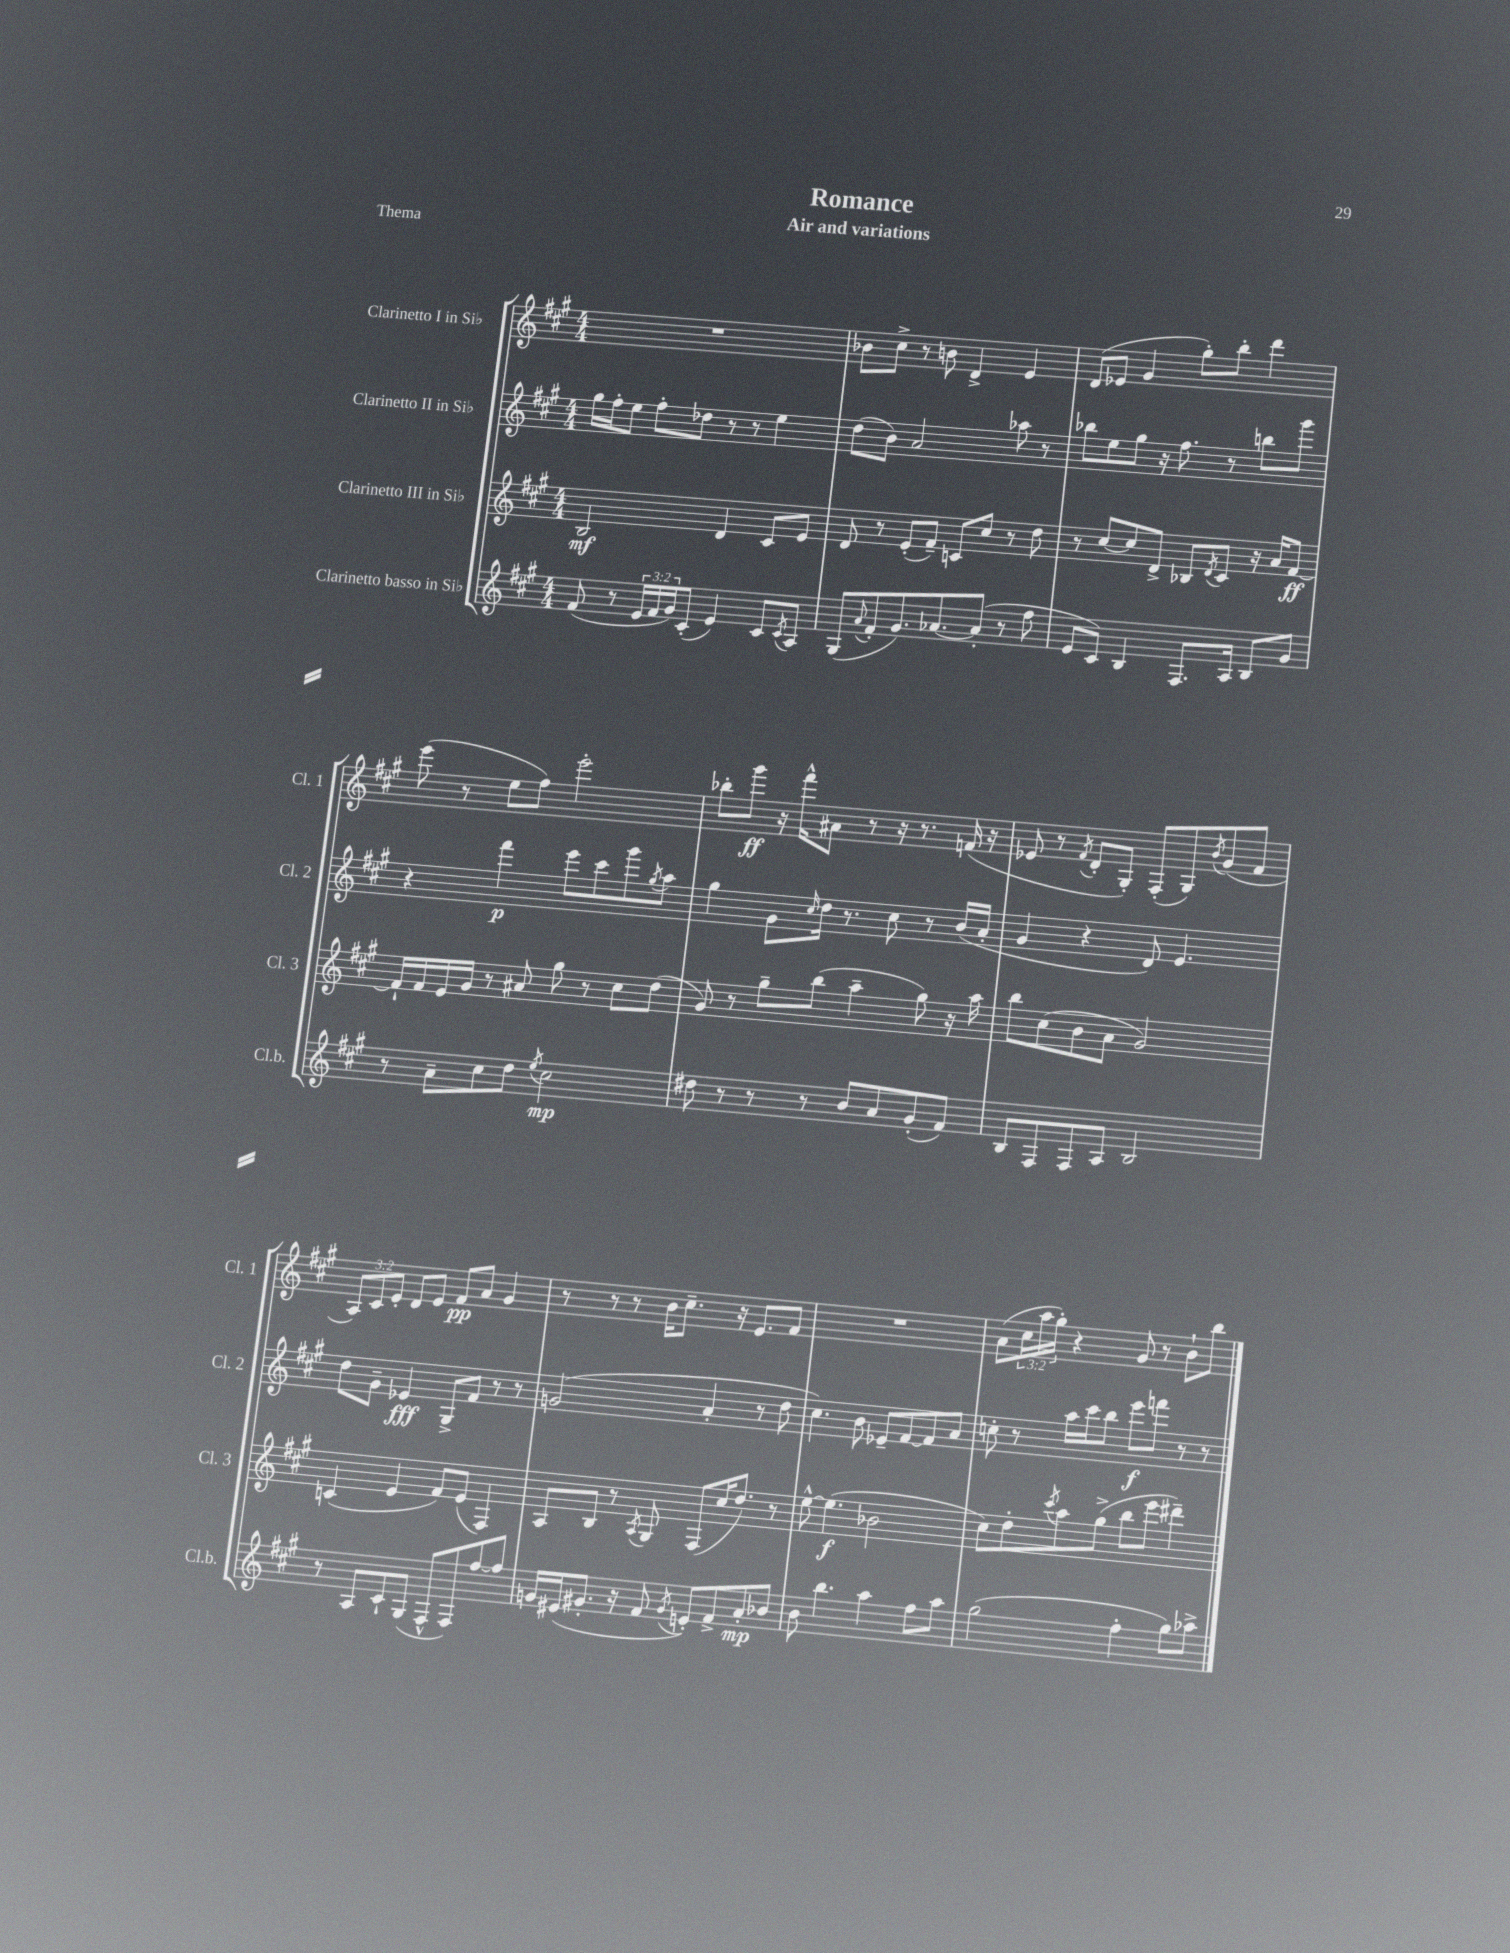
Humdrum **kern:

**kern	**dynam	**kern	**dynam	**kern	**dynam	**kern	**dynam
*part4	*part4	*part3	*part3	*part2	*part2	*part1	*part1
*staff4	*staff4	*staff3	*staff3	*staff2	*staff2	*staff1	*staff1
*I"Clarinetto basso in Si♭	*	*I"Clarinetto III in Si♭	*	*I"Clarinetto II in Si♭	*	*I"Clarinetto I in Si♭	*
*I'Cl.b.	*	*I'Cl. 3	*	*I'Cl. 2	*	*I'Cl. 1	*
*clefG2	*	*clefG2	*	*clefG2	*	*clefG2	*
*k[f#c#g#]	*	*k[f#c#g#]	*	*k[f#c#g#]	*	*k[f#c#g#]	*
*M4/4	*	*M4/4	*	*M4/4	*	*M4/4	*
=1	=1	=1	=1	=1	=1	=1	=1
(8f#/	.	2B/	mf	16gg#\LL	.	1r	.
.	.	.	.	16ff#'\J	.	.	.
8r	.	.	.	8ee\J	.	.	.
24e/LL	.	.	.	8ff#'\L	.	.	.
24f#/	.	.	.	.	.	.	.
24g#/J)	.	.	.	.	.	.	.
(8c#'/J	.	.	.	8dd-X\J	.	.	.
4e/)	.	4d/	.	8r	.	.	.
.	.	.	.	8r	.	.	.
8c#/L	.	8c#/L	.	4ee\	.	.	.
8qc#/	.	.	.	.	.	.	.
8A/J	.	8e/J	.	.	.	.	.
=2	=2	=2	=2	=2	=2	=2	=2
(8G#/L	.	8d/	.	(8dd\L	.	8b-X\L	.
8qqa/	.	.	.	.	.	.	.
8f#'/	.	8r	.	8b\J)	.	8cc#^\J	.
8.g#/)	.	(8e'/L	.	2a/	.	8r	.
.	.	8f#~/J)	.	.	.	8bn\	.
[8.a-X/	.	.	.	.	.	.	.
.	.	8cn/L	.	.	.	4d^/	.
(8a-'/J]	.	8cc#/J	.	.	.	.	.
8r	.	8r	.	8aa-X\	.	4e/	.
8ff#\	.	8dd\	.	8r	.	.	.
=3	=3	=3	=3	=3	=3	=3	=3
8e/L	.	8r	.	8bb-X\L	.	(8d/L	.
8c#/J)	.	[8cc#/L	.	8ee\	.	8e-X/J	.
4B/	.	8cc#/]	.	8gg#\J	.	4g#/	.
.	.	8d^/J	.	16r	.	.	.
.	.	.	.	8.ff#\	.	.	.
8.F#/L	.	8B-X/L	.	.	.	8gg#'\L)	.
.	.	8qd/	.	.	.	.	.
.	.	8c#/J	.	8r	.	8bb'\J	.
16A/Jk	.	.	.	.	.	.	.
8B/L	.	16r	.	8bbn\L	.	4ddd\	.
.	.	16a/KL	.	.	.	.	.
8g#/J	.	[8f#/J	ff	8ggg#\J	.	.	.
!!LO:LB:g=z
=4	=4	=4	=4	=4	=4	=4	=4
8r	.	16f#`/LL]	.	4r	.	(8eee\	.
.	.	16f#/	.	.	.	.	.
8a~\L	.	16e/	.	.	.	8r	.
.	.	16g#/JJ	.	.	.	.	.
8cc#\	.	8r	.	4fff#\	p	8ee\L	.
8dd\J	.	8a#X/	.	.	.	8ff#\J)	.
8qee/	.	.	.	.	.	.	.
2cc#\	mp	8gg#\	.	8eee\L	.	2eee'\	.
.	.	8r	.	8ccc#\	.	.	.
.	.	8cc#\L	.	8ggg#\	.	.	.
.	.	.	.	8qgg#/	.	.	.
.	.	(8dd\J	.	8aa\J	.	.	.
=5	=5	=5	=5	=5	=5	=5	=5
8dd#X\	.	8g#/)	.	4gg#\	.	8bb-X'\L	.
8r	.	8r	.	.	.	8ggg#\J	ff
8r	.	8gg#~\L	.	8g#\L	.	16r	.
.	.	.	.	.	.	16fff#^^\KL	.
.	.	.	.	16qqcc#/	.	.	.
8r	.	(8bb\J	.	16dd\Jk	.	8a#X\J	.
.	.	.	.	8.r	.	.	.
8b/L	.	4aa~\	.	.	.	8r	.
8a/	.	.	.	8cc#\	.	16r	.
.	.	.	.	.	.	8.r	.
(8g#'/	.	8gg#\)	.	8r	.	.	.
8f#/J)	.	16r	.	(16b/LL	.	(16fn/	.
.	.	16aa\	.	16a'/JJ	.	16r	.
=6	=6	=6	=6	=6	=6	=6	=6
8B/L	.	8bb\L	.	4g#/	.	8e-X/	.
8F#/	.	(8cc#\	.	.	.	8r	.
.	.	.	.	.	.	8qf#/	.
8F#/	.	8b\	.	4r	.	8d'/L	.
8A/J	.	8a\J	.	.	.	8G#'/J)	.
2B/	.	2g#/)	.	8d/)	.	(8F#'/L	.
.	.	.	.	4.e/	.	8G#/)	.
.	.	.	.	.	.	8qb/	.
.	.	.	.	.	.	(8g#/	.
.	.	.	.	.	.	8f#/J	.
!!LO:LB:g=z
=7	=7	=7	=7	=7	=7	=7	=7
8r	.	(4cn/	.	8dd\L	.	12A/L)	.
.	.	.	.	.	.	12c#/	.
8A/L	.	.	.	8g#~\J	.	.	.
.	.	.	.	.	.	12e'/J	.
8c#`/	.	4e/	.	4e-X/	fff	8d/L	.
(8G#/J	.	.	.	.	.	8e/J	.
8F#^^/L	.	8f#/L)	.	8G#^/L	.	8f#/L	pp
8F#/)	.	(8e/J	.	8f#/J	.	8a/J	.
[8ff#/	.	4F#/)	.	8r	.	4g#/	.
8ff#/J]	.	.	.	8r	.	.	.
=8	=8	=8	=8	=8	=8	=8	=8
16gn/LL	.	8A/L	.	(2gn/	.	8r	.
(16e#X/J	.	.	.	.	.	.	.
8.g#X'/J	.	8B/J	.	.	.	8r	.
.	.	8r	.	.	.	8r	.
16r	.	.	.	.	.	.	.
.	.	8qA/	.	.	.	.	.
8f#/	.	8G#/	.	.	.	16b\KL	.
.	.	.	.	.	.	8.cc#~\J	.
8qg#/	.	.	.	.	.	.	.
8en'/L)	.	(8F#/L	.	4a'/	.	.	.
8f#^/	.	16cc#/K	.	.	.	16r	.
.	.	8.dd/J)	.	.	.	8.e/L	.
8a'/	mp	.	.	8r	.	.	.
8b-X/J	.	8r	.	8dd\	.	8f#/J	.
=9	=9	=9	=9	=9	=9	=9	=9
8b\	.	[8ee^^\	.	4.cc#\)	.	1r	.
4.bb\	.	(4.ee\]	f	.	.	.	.
.	.	.	.	8b\	.	.	.
4aa\	.	2b-X\	.	8e-X~/L	.	.	.
.	.	.	.	[8f#/	.	.	.
8ff#\L	.	.	.	8f#/]	.	.	.
8aa\J	.	.	.	8a/J	.	.	.
=10	=10	=10	=10	=10	=10	=10	=10
(2gg#\	.	8cc#\L)	.	8ccn'\	.	(8a\L	.
.	.	8dd'\	.	8r	.	24cc#\L	.
.	.	.	.	.	.	24aa\	.
.	.	.	.	.	.	24gg#'\JJ)	.
.	.	8qccc#/	.	.	.	.	.
.	.	8aa\	.	16aa\LL	.	4r	.
.	.	.	.	16ccc#\J	.	.	.
.	.	(8gg#^\J	.	8bb\J	.	.	.
4ff#'\	.	8bb\L	.	8eee\L	f	8g#/	.
.	.	8eee\J	.	8fffn\J	.	8r	.
8gg#\L)	.	4ddd#X~\)	.	8r	.	8b`\L	.
8aa-X^\J	.	.	.	8r	.	8bb\J	.
==	==	==	==	==	==	==	==
*-	*-	*-	*-	*-	*-	*-	*-
